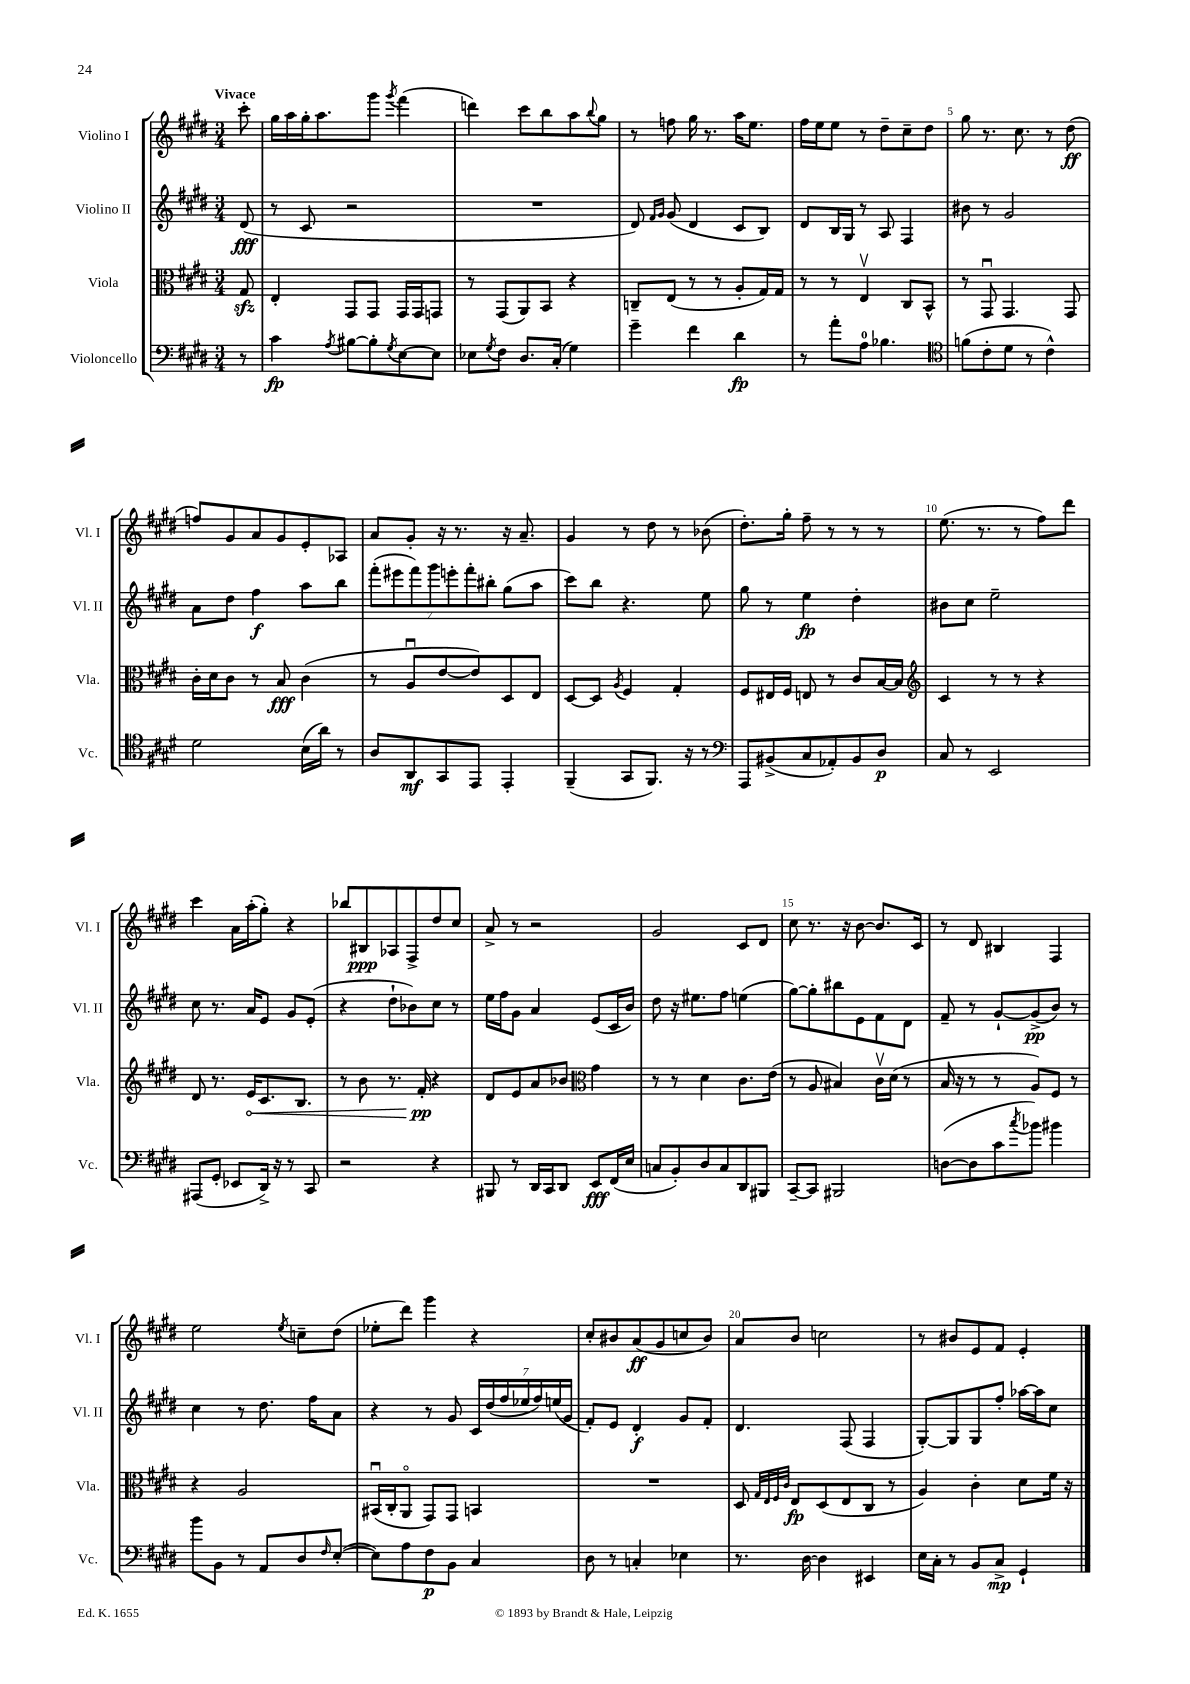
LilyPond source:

<<
\new StaffGroup <<
\new Staff = "s0" \with { instrumentName = "Violino I" shortInstrumentName = "Vl. I" } {
    \clef treble \key e \major \numericTimeSignature \time 3/4 \partial 8 \tempo "Vivace"
    cis'''8-. |
    gis''16 a''16 gis''16-. a''8. gis'''8 \acciaccatura { gis'''8 } fis'''4( |
    d'''4) cis'''8 b''8 a''8 \appoggiatura { b''8 } gis''8 |
    r8 f''8 gis''16 r8. a''16 e''8. |
    fis''16 e''16 e''8 r8 dis''8-- cis''8-- dis''8 |
    gis''8 r8. cis''8. r8 dis''8\ff( |
    f''8) gis'8 a'8 gis'8 e'8-. aes8 |
    a'8 gis'8-. r16 r8. r16 a'8.-- |
    gis'4 r8 dis''8 r8 bes'8( |
    dis''8.-.) gis''16-. fis''8-- r8 r8 r8 |
    e''8.( r8. r8 fis''8) dis'''8 |
    cis'''4 a'16 a''16-.( gis''8-.) r4 |
    bes''8 bis8\ppp aes8 fis8-> dis''8 cis''8 |
    a'8-> r8 r2 |
    gis'2 cis'8 dis'8 |
    cis''8 r8. r16 b'8~ b'8. cis'16 |
    r8 dis'8 bis4 fis4 |
    e''2 \acciaccatura { e''8 } c''8-- dis''8( |
    ees''8-. dis'''8) gis'''4 r4 |
    cis''8-. bis'8 a'8\ff( gis'8 c''8 bis'8) |
    a'8 b'8 c''2 |
    r8 bis'8 e'8 fis'8 e'4-. \bar "|." |
}
\new Staff = "s1" \with { instrumentName = "Violino II" shortInstrumentName = "Vl. II" } {
    \clef treble \key e \major \numericTimeSignature \time 3/4 \partial 8
    dis'8\fff( |
    r8 cis'8 r2 |
    R2. |
    dis'8) \grace { fis'16 gis'16 } gis'8( dis'4 cis'8 b8) |
    dis'8 b16 gis16 r8 a8 fis4 |
    bis'8 r8 gis'2 |
    a'8 dis''8 fis''4\f a''8 b''8 |
    \tuplet 7/4 { fis'''8-.( eis'''8 fis'''8) gis'''8 e'''8-. fis'''8-. bis''8-. } gis''8( a''8 |
    cis'''8) b''8 r4. e''8 |
    gis''8 r8 e''4\fp dis''4-. |
    bis'8 cis''8 e''2-- |
    cis''8 r8. a'16 e'8 gis'8 e'8-.( |
    r4 dis''8-! bes'8) cis''8 r8 |
    e''16 fis''16 gis'8 a'4 e'8( cis'16 b'16) |
    dis''8 r16 eis''8. fis''8 e''4( |
    gis''8~) gis''8-. bis''8 e'8 fis'8 dis'8 |
    fis'8-- r8 gis'8~-! gis'8->\pp( b'8) r8 |
    cis''4 r8 dis''8. fis''16 a'8 |
    r4 r8 gis'8 \tuplet 7/4 { cis'16 dis''16( fis''16 ees''16 fis''16) e''16( gis'16 } |
    fis'8-.) e'8 dis'4-.\f gis'8 fis'8-. |
    dis'4. fis8( fis4 |
    gis8~-.) gis8 gis8 fis''8-. aes''16~ aes''16 cis''8 \bar "|." |
}
\new Staff = "s2" \with { instrumentName = "Viola" shortInstrumentName = "Vla." } {
    \clef alto \key e \major \numericTimeSignature \time 3/4 \partial 8
    gis8\sfz |
    e4-. gis,8 gis,8 gis,16 gis,16 g,8 |
    r8 gis,8( a,8) b,8 r4 |
    c8-- e8( r8 r8 a8-. gis16) gis16 |
    r8 r8 e4\upbow cis8 b,8-^ |
    r8 gis,8\downbow gis,4. gis,8 |
    cis'16-. dis'16 cis'8 r8 b8\fff cis'4( |
    r8 a8\downbow e'8~ e'8) dis8 e8 |
    dis8~ dis8 \acciaccatura { a8 } fis4 gis4-. |
    fis8 eis16 fis16 e8 r8 cis'8 b16~ b16 |
    \clef treble cis'4 r8 r8 r4 |
    dis'8 r8. \once \override Hairpin.circled-tip = ##t e'16\< cis'8. b8. |
    r8 b'8 r8. fis'16-.\pp\! r4 |
    dis'8 e'8 a'8 bes'8 \clef alto gis'4 |
    r8 r8 dis'4 cis'8. e'16( |
    r8 a8 bis4) cis'16\upbow dis'16( r8 |
    b16 r16 r8 r8 a8) fis8 r8 |
    r4 a2 |
    bis,16\downbow( cis16-. a,8\flageolet gis,8) gis,8 b,4 |
    R2. |
    dis8 \grace { gis32 e32 fis32 cis'32 } e8\fp dis8( e8 cis8 r8 |
    a4) cis'4-. dis'8 fis'16 r16 \bar "|." |
}
\new Staff = "s3" \with { instrumentName = "Violoncello" shortInstrumentName = "Vc." } {
    \clef bass \key e \major \numericTimeSignature \time 3/4 \partial 8
    r8 |
    cis'4\fp \acciaccatura { a8 } bis8~ bis8-. \acciaccatura { gis8 } e8~ e8 |
    ees8 \acciaccatura { gis8 } fis8 dis8. cis16-.( gis4) |
    gis'4-- fis'4 dis'4\fp |
    r8 a'8-. a8-0 bes4. |
    \clef tenor f'8( cis'8-. dis'8 r8 cis'4-^) |
    dis'2 b16( a'16) r8 |
    a8 a,8\mf gis,8 e,8 e,4-. |
    fis,4--( gis,8 fis,8.) r16 r8 |
    \clef bass a,,8 bis,8->( cis8 aes,8-.) bis,8 dis8\p |
    cis8 r8 e,2 |
    ais,,8( gis,8-. ees,8 dis,16->) r16 r8 cis,8 |
    r2 r4 |
    bis,,8 r8 dis,16 cis,16 dis,8 e,8\fff fis,16( e16 |
    c8 b,8-.) dis8 c8 dis,8 bis,,8 |
    cis,8~-- cis,8 bis,,2 |
    d8~( d8 cis'8 \acciaccatura { cis''8 } bes'8) bis'4 |
    b'8 b,8 r8 a,8 dis8 \grace { fis16 } e8~-.( |
    e8) a8 fis8\p b,8 cis4 |
    dis8 r8 c4-. ees4 |
    r8. dis16~ dis4 eis,4 |
    e16 cis16-. r8 b,8 cis8->\mp gis,4-! \bar "|." |
}
>>
>>
\layout { \context { \Score \override BarNumber.break-visibility = ##(#f #t #t) barNumberVisibility = #(every-nth-bar-number-visible 5) } }
